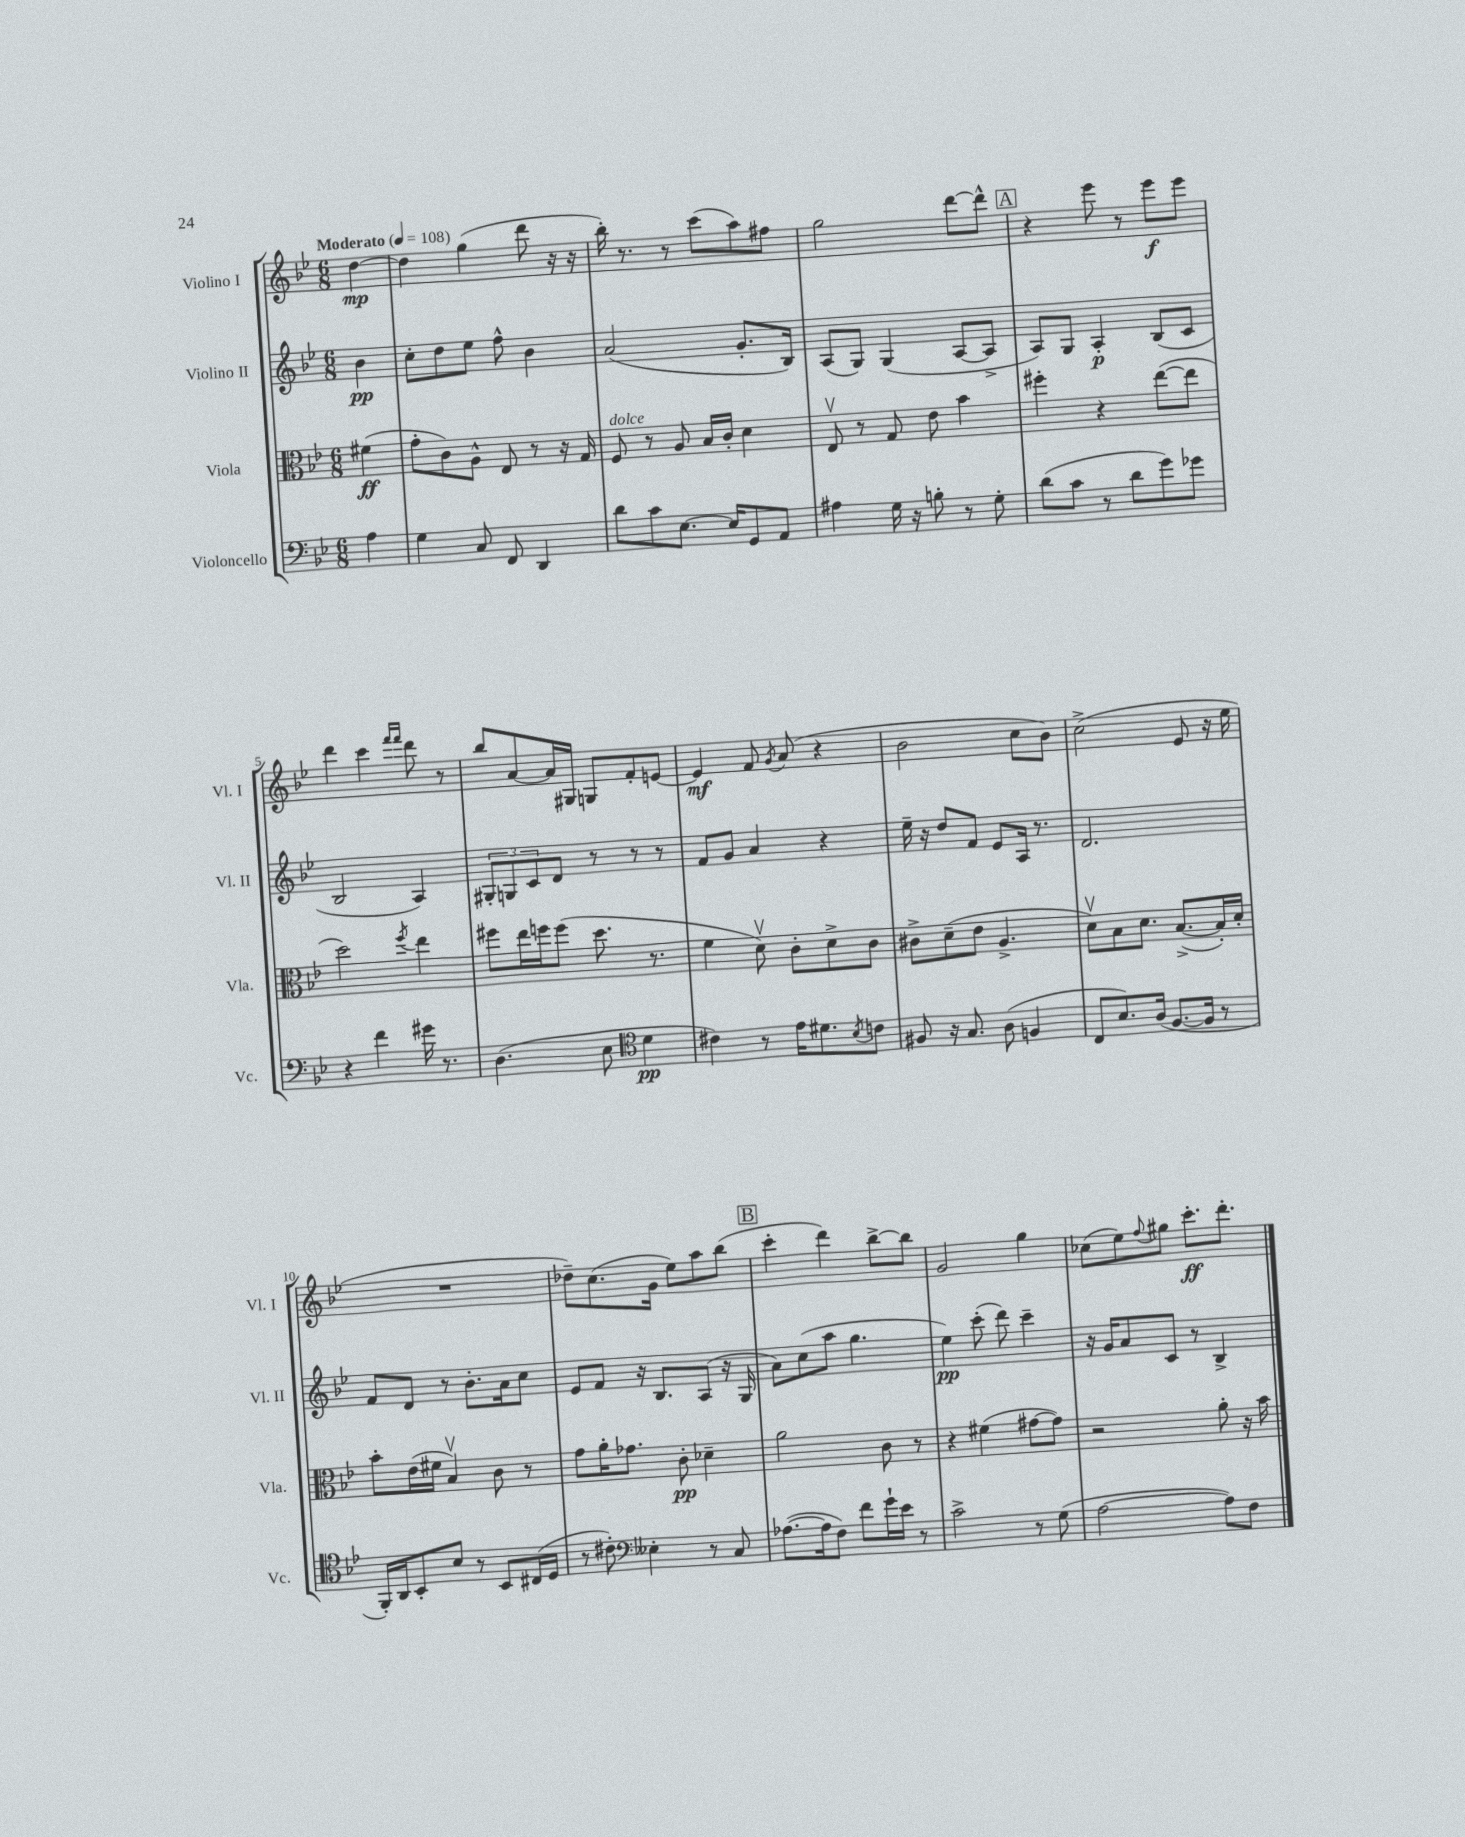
<<
\new StaffGroup <<
\new Staff = "s0" \with { instrumentName = "Violino I" shortInstrumentName = "Vl. I" } {
    \clef treble \key bes \major \numericTimeSignature \time 6/8 \partial 4 \tempo "Moderato" 4 = 108
    d''4~\mp |
    d''4 g''4( d'''8 r16 r16 |
    bes''16-.) r8. r8 c'''8( a''8) fis''8 |
    g''2 d'''8~ d'''8-^ |
    \mark \markup { \box "A" } r4 ees'''8 r8 ees'''8\f ees'''8 |
    d'''4 c'''4 \grace { f'''16 f'''16 } d'''8 r8 |
    bes''8 a'8~ a'16 gis16 g8 f'8-. e'8~ |
    e'4\mf f'8 \acciaccatura { g'8 } a'8( r4 |
    bes'2 c''8 bes'8) |
    c''2->( ees'8 r16 ees''16 |
    R2. |
    des''8--) c''8.( g'16 ees''8) a''8 bes''8( |
    \mark \markup { \box "B" } c'''4-. d'''4) bes''8~-> bes''8 |
    g'2 g''4 |
    ces''8( ees''8) \appoggiatura { f''8 } gis''8 c'''8.-.\ff d'''8.-. \bar "|." |
}
\new Staff = "s1" \with { instrumentName = "Violino II" shortInstrumentName = "Vl. II" } {
    \clef treble \key bes \major \numericTimeSignature \time 6/8 \partial 4
    bes'4\pp |
    c''8-. d''8 ees''8 f''8-^ bes'4 |
    a'2( g'8.-. bes16) |
    a8( g8) g4( a8~ a8-> |
    \mark \markup { \box "A" } a8) g8 a4-.\p bes8( c'8 |
    bes2 a4) |
    \tuplet 3/2 { gis8-. g8 c'8 } d'8 r8 r8 r8 |
    f'8 g'8 a'4 r4 |
    ees''16-- r16 d''8 f'8 ees'8 a16 r8. |
    d'2. |
    f'8 d'8 r8 bes'8.-. a'16 c''8 |
    ees'8 f'8 r16 bes8. a8( r16 g16 |
    \mark \markup { \box "B" } a'8) c''8( a''8 g''4. |
    ees''4\pp) c'''8-.( d'''8) c'''4-- |
    r16 g'16 a'8 c'8 r8 bes4-> \bar "|." |
}
\new Staff = "s2" \with { instrumentName = "Viola" shortInstrumentName = "Vla." } {
    \clef alto \key bes \major \numericTimeSignature \time 6/8 \partial 4
    fis'4\ff( |
    g'8-. c'8) a8-^ ees8 r8 r16 g16 |
    f8^\markup { \italic "dolce" } r8 a8 bes16 c'16-. d'4 |
    ees8\upbow r8 g8 ees'8 bes'4 |
    \mark \markup { \box "A" } fis''4-. r4 ees''8~( ees''8 |
    d''2) \acciaccatura { f''8 } ees''4 |
    fis''8 ees''16 f''16 f''8( d''8. r8. |
    f'4 d'8\upbow) c'8-. d'8-> c'8 |
    cis'8-> d'8--( ees'8 a4.-> |
    d'8\upbow) bes8 d'8. bes8.~->( bes16-.) d'16-. |
    bes'8-. ees'16( fis'16 bes4\upbow) c'8 r8 |
    g'8 a'16-. ges'8. c'8-.\pp des'4-- |
    \mark \markup { \box "B" } a'2 c'8 r8 |
    r4 fis'4( gis'8~ gis'8) |
    r2 a'8-. r16 bes'16 \bar "|." |
}
\new Staff = "s3" \with { instrumentName = "Violoncello" shortInstrumentName = "Vc." } {
    \clef bass \key bes \major \numericTimeSignature \time 6/8 \partial 4
    a4 |
    g4 c8 f,8 d,4 |
    d'8 c'8 ees8.~ ees16 g,8 a,8 |
    ais4 g16 r16 b8-. r8 g8-. |
    \mark \markup { \box "A" } d'8( c'8 r8 d'8 g'8) ges'8 |
    r4 f'4 gis'16 r8. |
    d4.( ees8 \clef tenor d'4\pp |
    cis'4) r8 ees'16 dis'8. \acciaccatura { bes8 } c'8 |
    fis8 r16 g8. a8( f4 |
    c8 bes8.) a16( f8.~ f16 r8 |
    f,16-.) a,16 bes,8-. bes8 r8 bes,8 cis16( d16 |
    r8 cis'8-.) \clef bass eeses4-. r8 c8 |
    \mark \markup { \box "B" } aes8.~( aes16 f8) f'8 g'16-! ees'16 r8 |
    c'2-> r8 g8( |
    a2~ a8) f8 \bar "|." |
}
>>
>>
